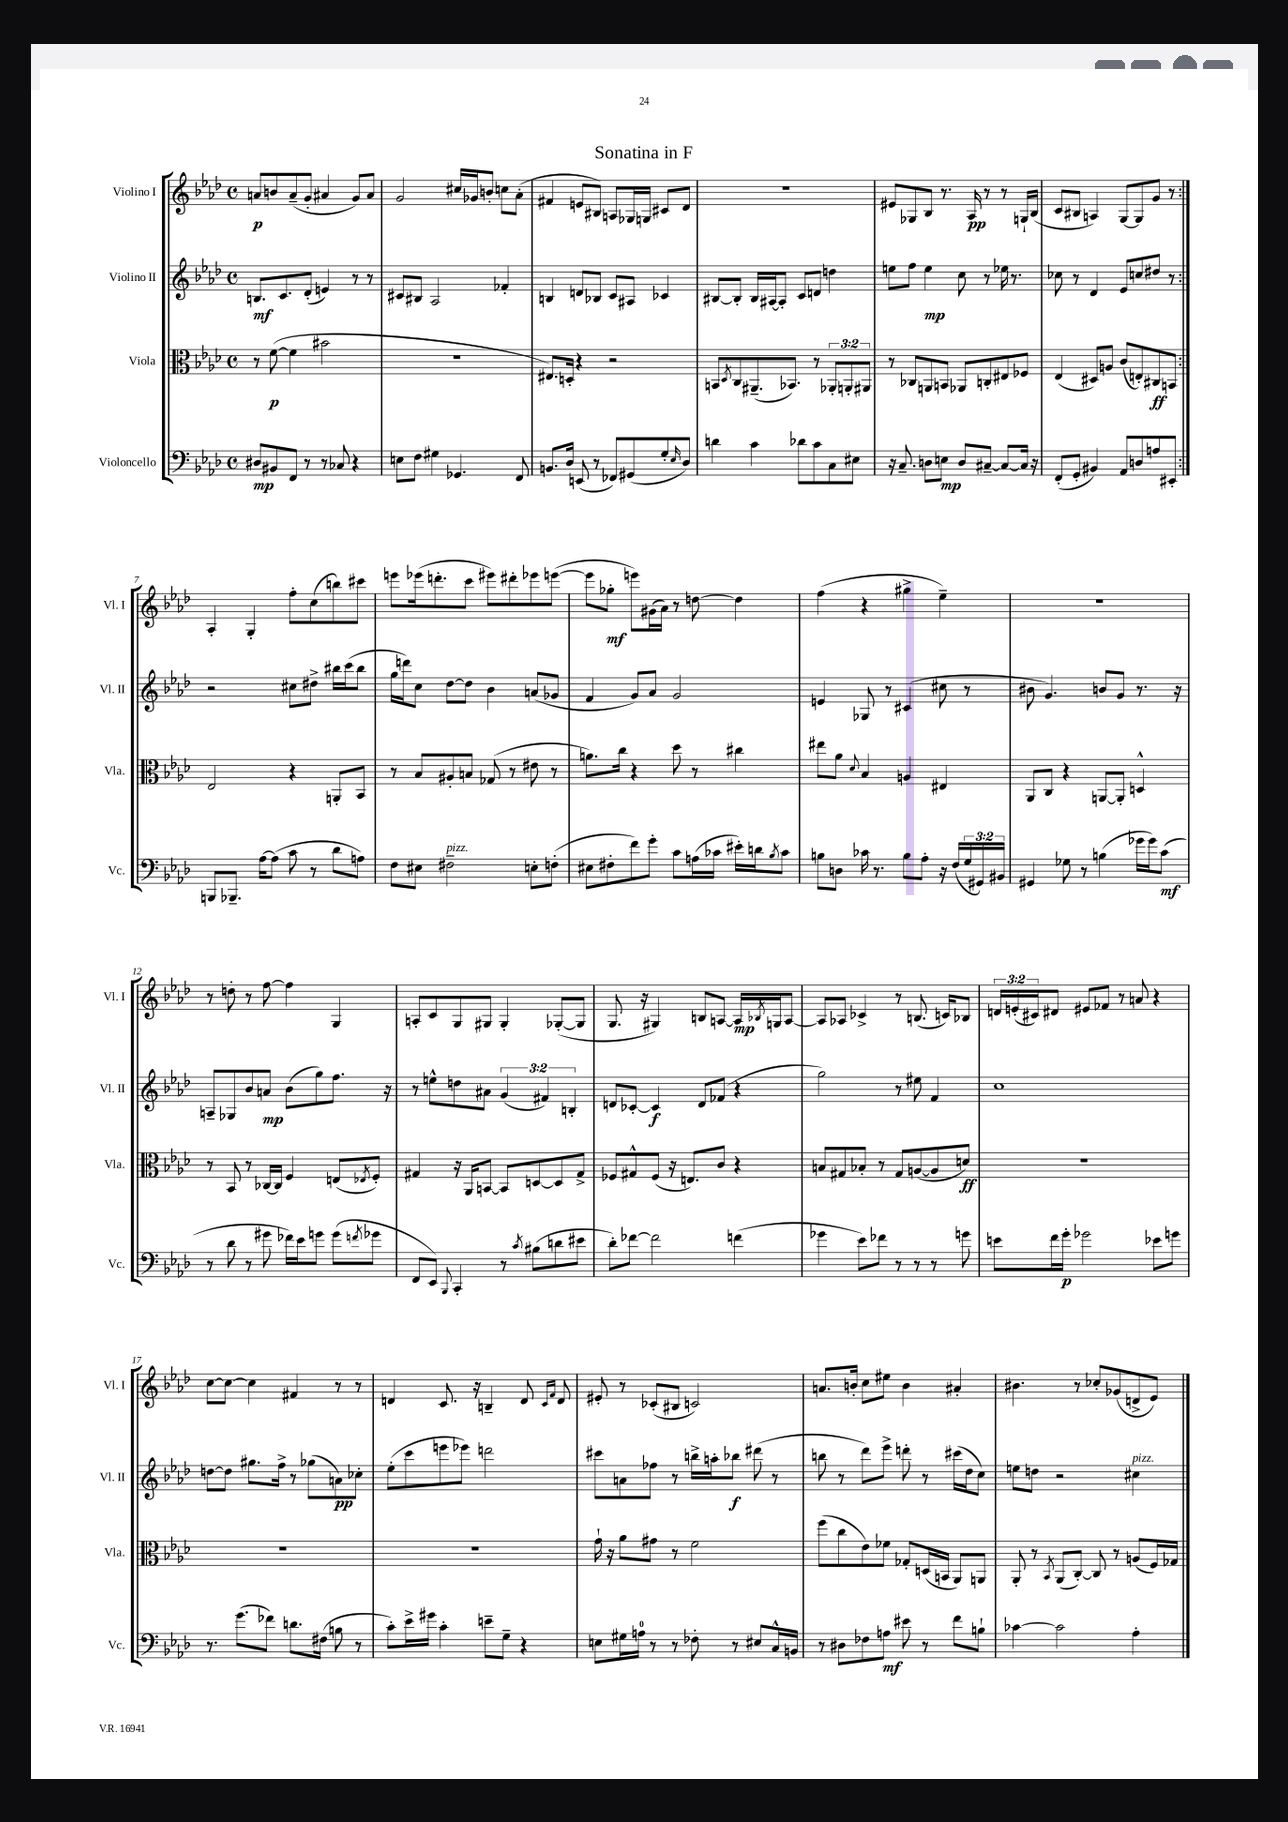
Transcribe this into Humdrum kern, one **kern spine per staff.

**kern	**kern	**kern	**kern
*staff4	*staff3	*staff2	*staff1
*clefF4	*clefC3	*clefG2	*clefG2
*k[b-e-a-d-]	*k[b-e-a-d-]	*k[b-e-a-d-]	*k[b-e-a-d-]
*M4/4	*M4/4	*M4/4	*M4/4
*met(c)	*met(c)	*met(c)	*met(c)
8D#	8r	8.B	8a
8BB#	([8f	.	8b
.	.	8.c	.
8FF	4f]	.	(8a~
8r	.	(8d-'	8g'
8r	2b#	4e)	4a#
8C-	.	.	.
4r	.	8r	8g)
.	.	8r	8a#
=	=	=	=
8E	1r	8c#	2g
8F	.	8B#	.
4G#	.	2A-	.
4.GG-	.	.	16cc#
.	.	.	16g-
.	.	.	8b'
.	.	4f-'	8cc
8FF	.	.	(8a-'
=	=	=	=
8.BB	8.E#)	4B	4f#
16D-	16D'	.	.
(8EE	4r	8d	8e
8r	.	8B-	8B#)
8FF-)	2r	8c	8A
(8GG#	.	8A#	16G-
.	.	.	16G
8G'	.	4c-	8c#
16qqE-	.	.	.
8D-)	.	.	8d-
=	=	=	=
4d	8BB	[8B#	1r
.	8qD-	.	.
.	8C	8B#']	.
4c	(8.AA#~	16B#	.
.	.	[16A#	.
.	.	8A#']	.
.	8.BB-)	.	.
8d-	.	8c	.
8c	8r	8d	.
8C	12AA-'	4dd	.
.	12AA'	.	.
8E#	.	.	.
.	12AA#	.	.
=	=	=	=
16r	8r	8ee	8e#
8.C~	.	.	.
.	8C-	8ff	8G-
8D	8AA	4ee	8B-
8E	8BB	.	8.r
8D	8AA-	8cc	.
.	.	.	16A-
[8C#~	8C'	8r	8r
8C#_	8E#	16ee-	8r
.	.	8.r	.
16C#]	8F-	.	16G`
16r	.	.	(16B-
=	=	=	=
(8FF'	(4E-	8cc-	8c
8GG'	.	8r	8B#
4BB#)	8D#)	4d-	4A)
.	8A	.	.
8AA-	(8c	8e-	[8G
8D	8E')	8cc	8G]
8A	8C#	8dd#	8g
8EE#'	8BB	8r	8r
=:|!	=:|!	=:|!	=:|!
8BBB	2E-	2r	4A-'
8.BBB-~	.	.	.
.	.	.	4G'
[16A-	.	.	.
(8A-]	.	.	.
8c	4r	8cc#	8ff'
8r	.	8dd#^	(8cc
8d-	8AA'	16bb#	8bb)
.	.	(16ccc	.
8A)	8BB-	8bb#	8ccc#
=	=	=	=
8F	8r	16gg	8eee
.	.	16ddd)	.
8E#	8B-	8cc	(16eee-
.	.	.	8.ddd'
2F#~	8A#'	[8dd-	.
.	8B	8dd-]	8ccc
.	(8G-	4b-	8eee#)
.	8r	.	8ddd#'
8E'	8e#	(8a	8eee-
(8F'	8r	8g-	([8eee
=	=	=	=
8E#	8.a)	4f	8eee]
8F#'	.	.	8gg-'
.	16cc	.	.
8f)	4r	8g)	8eee)
8g'	.	8a-	(16g#
.	.	.	16a-)
8c	8dd-	2g	8r
(16A	8r	.	[8dd
16c-	.	.	.
16e#')	4cc#	.	4dd]
16d	.	.	.
8qB-	.	.	.
8c-	.	.	.
=	=	=	=
8B	8ee#	4e	(4ff
8D	8a-	.	.
.	8qqd-	.	.
16c-	4B-	8G-	4r
8.r	.	.	.
.	.	8r	.
8B	4A	(4c#	4gg#^
8A-'	.	.	.
16r	4E#	8cc#	4ee-~)
(16F	.	.	.
24G	.	8r	.
24GG#)	.	.	.
24BB#	.	.	.
=	=	=	=
4GG#	8AA-	8b#	1r
.	8C	4.g)	.
8G-	4r	.	.
8r	.	.	.
(4B	[8AA	8b	.
.	8AA']	8g	.
16g-	4D^^	8.r	.
16g-)	.	.	.
(8c	.	.	.
.	.	16r	.
=	=	=	=
8r	8r	8A~	8r
8d-	8BB-	8G-	8dd'
8r	8r	8b-	8r
8g#	[16C-	8a	[8ff
.	16C-]	.	.
16f-)	4F	(8b-	4ff]
16e-	.	.	.
8g	.	8gg)	.
(8g	(8E	8.ff	4G
8qf	8qE-	.	.
8g-	8F')	.	.
.	.	16r	.
=	=	=	=
8FF	4G#	8r	8A'
8EE-)	.	8ee^^	8c
8qqBBB-	.	.	.
4CC'	16r	8dd	8G
.	16AA-	.	.
.	[8BB	8a#	8G#
8r	8BB]	(6g	4G#'
8qc	.	.	.
(8B#	[8D	.	.
.	.	6f#)	.
8d	8D]	.	([8G-'
.	.	6B'	.
8e#	8G#^	.	8G-]
=	=	=	=
8d-')	8F-	8d	8.G
[8f-	8G#^^	[8c-'	.
.	.	.	16r
2f-]	(8F-	4c-]	4G#)
.	16r	.	.
.	8.E)	.	.
.	.	8d	8B
.	8c	(8f-	[8A
(4f	4r	4r	16A]
.	.	.	8qB-
.	.	.	16G
.	.	.	[8A
=	=	=	=
4g-	8B	2gg)	8A]
.	8G#	.	8A-
8e-)	8B-'	.	4c-^
8f-	8r	.	.
8r	8G#	8r	8r
8r	([8A	8ee#	(8.B
8r	8A]	4f	.
.	.	.	16c)
8g	8d)	.	8B-
=	=	=	=
8e	1r	1cc	24d
.	.	.	(24e'
.	.	.	24c#)
16f	.	.	8d#
16g'	.	.	.
2g-	.	.	8e#
.	.	.	8f-
.	.	.	8r
.	.	.	8a
8e-	.	.	4r
8g	.	.	.
=	=	=	=
8.r	1r	[8dd	[8cc
.	.	8dd]	8cc_
(8.g	.	.	.
.	.	8.gg#	4cc]
8f-)	.	.	.
.	.	16ff^	.
8.d	.	8r	4f#
.	.	(8gg-	.
(16F#	.	.	.
8B	.	8a)	8r
8r	.	8cc-'	8r
=	=	=	=
8c')	1r	(8ee-'	4d
16e-^	.	8ccc	.
16g#	.	.	.
4c'	.	8eee	8.c
.	.	8eee-)	.
.	.	.	16r
8e~	.	2ddd	4B~
8G~	.	.	.
4r	.	.	8d
.	.	.	16qqc
.	.	.	16qqf
.	.	.	8d
=	=	=	=
8E	16g`	8ccc#	8e#'
.	16r	.	.
16G#	8a-	8a	8r
16A	.	.	.
8r	8g#	8ff-	(8c-'
8r	8r	8r	8B#
8F-'	2f	16bb^	2c)
.	.	16aa'	.
8r	.	8bb-	.
8E#	.	(8ddd#	.
16C^^	.	8r	.
16BB	.	.	.
=	=	=	=
8r	(8ff	8bb	8.a
8D#	8cc	8r	.
.	.	.	16b'
8F-	8e-)	8ddd-)	8cc
8A	8f-	8eee-^	8ee#
8e#	8G-'	8ddd'	4b
8r	(16D	8r	.
.	16BB	.	.
8f	8AA-)	(16ccc#	4a#'
.	.	16dd-	.
8B`	8AA	8cc)	.
=	=	=	=
[4c-	8AA-'	8ee	4.b#
.	8r	8dd	.
.	8qBB-	.	.
2c-]	(8AA-	2r	.
.	[8C')	.	8r
.	8C]	.	8cc-'
.	8r	.	(8g-
4A-'	(8A	4cc#	8d^
.	16F)	.	8e-)
.	16G-	.	.
==	==	==	==
*-	*-	*-	*-
